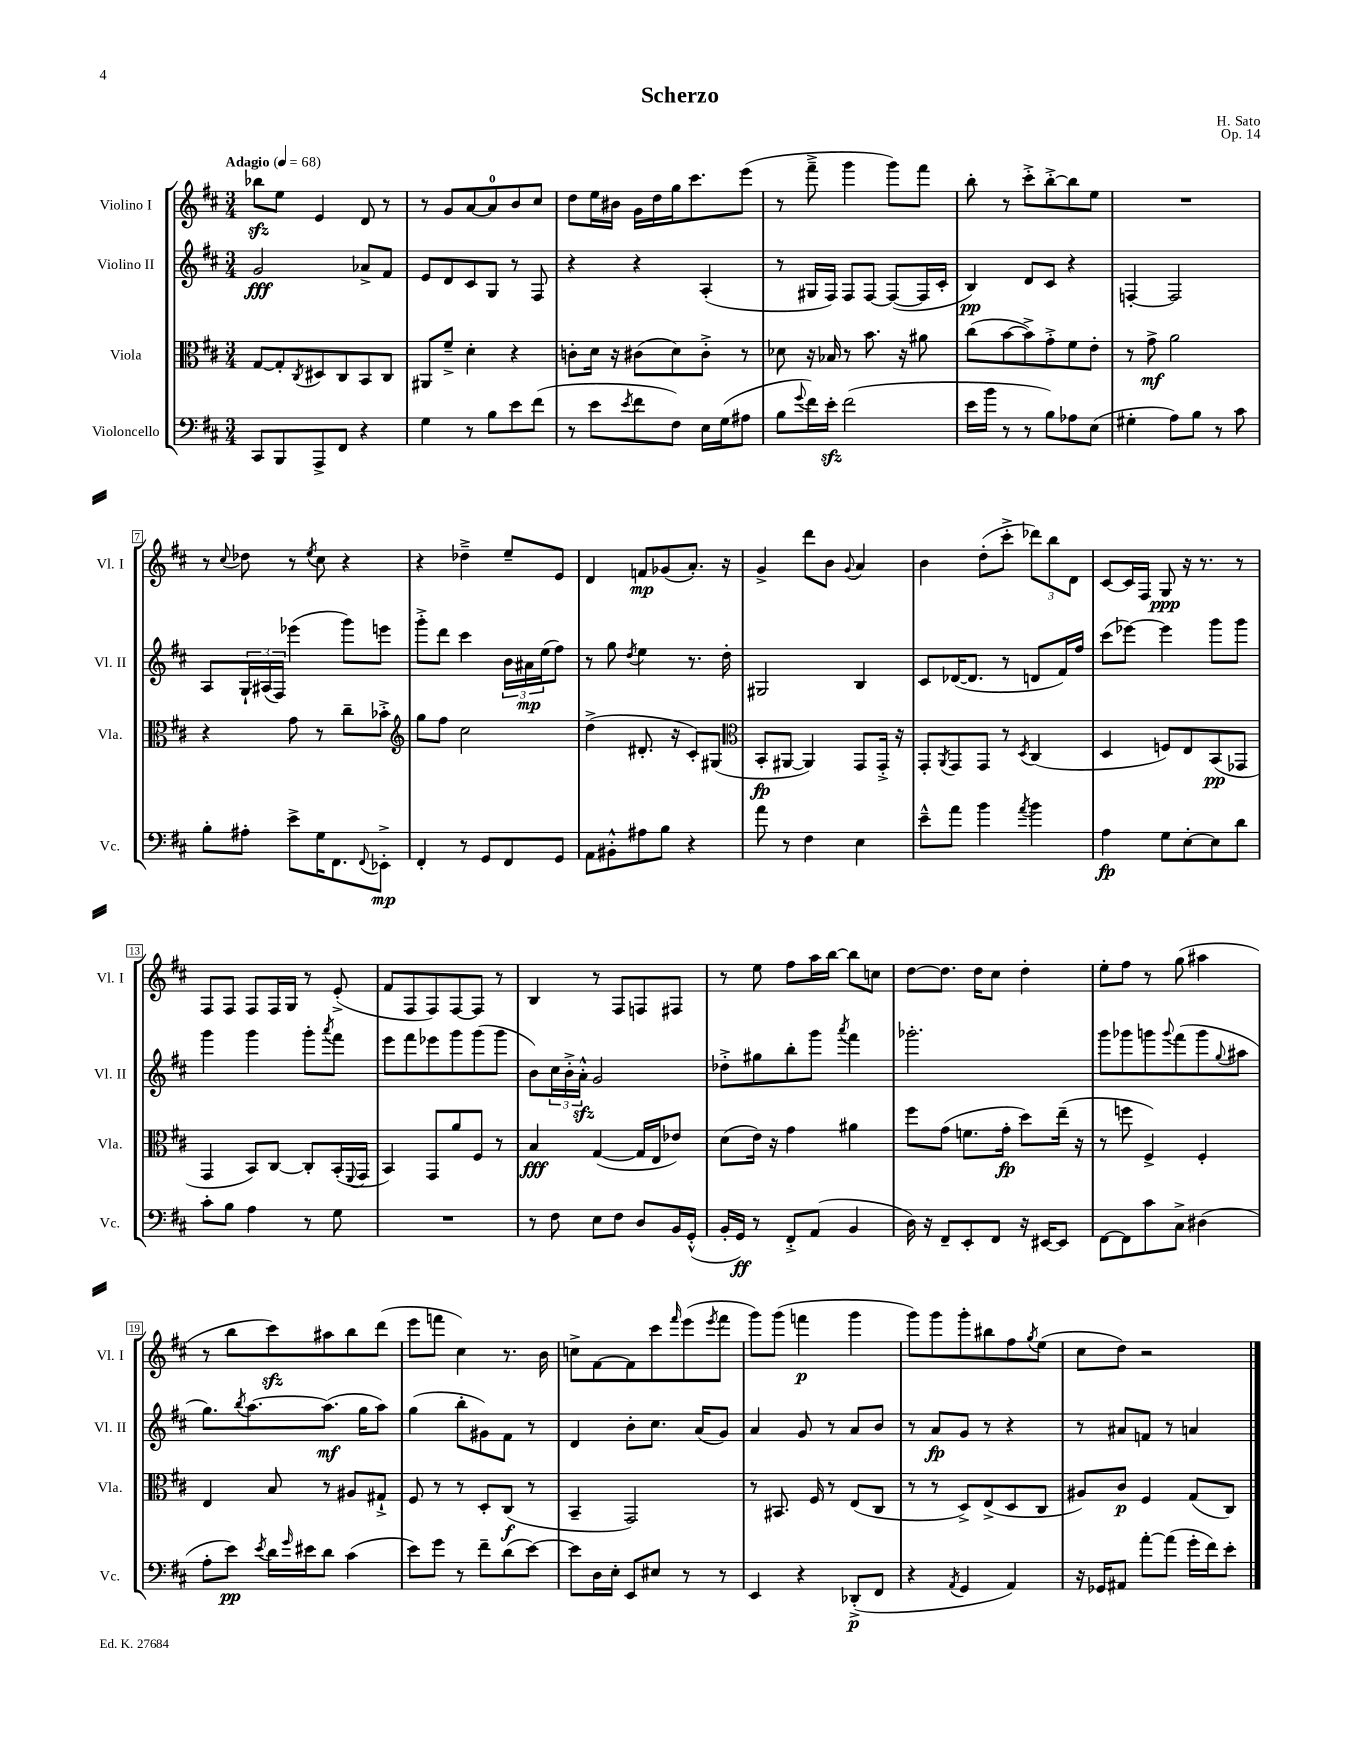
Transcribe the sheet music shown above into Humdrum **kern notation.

**kern	**kern	**kern	**kern
*staff4	*staff3	*staff2	*staff1
*clefF4	*clefC3	*clefG2	*clefG2
*k[f#c#]	*k[f#c#]	*k[f#c#]	*k[f#c#]
*M3/4	*M3/4	*M3/4	*M3/4
*MM68	*MM68	*MM68	*MM68
8CC#	[8G	2g	8bb-
8BBB	8G']	.	8ee
.	8qC#	.	.
8AAA^	8D#	.	4e
8FF#	8C#	.	.
4r	8BB	8a-^	8d
.	8C#	8f#	8r
=	=	=	=
4G	8AA#	8e	8r
.	8f#~^	8d	8g
8r	4d'	8c#	[8a
8B	.	8G	8a]
8e	4r	8r	8b
(8f#	.	8F#	8cc#
=	=	=	=
8r	8c'	4r	8dd
8e	16d	.	16ee
.	16r	.	16b#
8qe	.	.	.
8f#	(8c#	4r	16g
.	.	.	16dd
8F#)	8d)	.	16gg
.	.	.	8.ccc#
16E	8c#'^	(4A'	.
(16G	.	.	.
8A#	8r	.	(8eee
=	=	=	=
8B	8d-	8r	8r
8qqg	.	.	.
16f#)	16r	16G#	8fff#~^
16e'	16B-	16F#)	.
(2f#	8r	8F#	4ggg
.	8.b	[8F#	.
.	.	(8F#_	8ggg)
.	16r	.	.
.	8a#	16F#]	8fff#
.	.	16c#'	.
=	=	=	=
16e	(8cc#	4B)	8bb'
16b	.	.	.
8r	[8b	.	8r
8r	8b^])	8d	8ccc#'^
8B)	8g'^	8c#	[8bb'^
8A-	8f#	4r	8bb]
(8E	8e'	.	8ee
=	=	=	=
4G#'	8r	[4F'	2.r
.	8g^	.	.
8A)	2a	2F]	.
8B	.	.	.
8r	.	.	.
8c#	.	.	.
=	=	=	=
8B'	4r	8A	8r
.	.	.	8qqcc#
8A#'	.	24G`	8dd-
.	.	(24A#	.
.	.	24F#)	.
8e^	8g	(4eee-	8r
.	.	.	8qee
16G	8r	.	8cc#
8.FF#	.	.	.
.	8cc#~	8ggg)	4r
8qqFF#	.	.	.
8EE-'^	8b-'^	8eee	.
=	=	=	=
*	*clefG2	*	*
4FF#'	8gg	8ggg'^	4r
.	8ff#	8ddd	.
8r	2cc#	4ccc#	4dd-~^
8GG	.	.	.
8FF#	.	24b	8ee~
.	.	24a#	.
.	.	(24ee	.
8GG	.	8ff#)	8e
=	=	=	=
8AA	(4dd^	8r	4d
8BB#'^^	.	8gg	.
.	.	8qdd	.
8A#	8.d#'	4ee	8f
8B	.	.	(8g-
.	16r	.	.
4r	8c#')	8.r	8.a')
.	(8G#	.	.
.	.	16dd'	16r
=	=	=	=
*	*clefC3	*	*
8a	8BB'	2G#	4g^
8r	[8AA#	.	.
4F#	4AA#])	.	8ddd
.	.	.	8b
.	.	.	8qqg
4E	8GG	4B	4a
.	16GG'^	.	.
.	16r	.	.
=	=	=	=
8e~^^	8GG'	8c#	4b
.	8qAA	.	.
8a	8GG	([16d-	.
.	.	8.d-]	.
4b	8GG	.	(8dd'
.	8r	8r	8ccc#'^
8qa	8qD	.	.
4b	(4C#	8d	12ddd-)
.	.	.	12bb
.	.	16f#)	.
.	.	.	12d
.	.	16ff#	.
=	=	=	=
4A	4D	(8ccc#	[8c#
.	.	[8eee-)	16c#]
.	.	.	16F#
8G	8F)	4eee-]	8G
[8E'	8E	.	16r
.	.	.	8.r
8E]	(8BB	8ggg	.
8d	8GG-	8ggg	8r
=	=	=	=
8c#'	4GG	4ggg	8F#
8B	.	.	8F#
4A	8BB)	4ggg	8F#
.	[8C#	.	16F#
.	.	.	16G
8r	8C#']	8ggg'	8r
.	.	8qaaa	.
8G	(16BB'	8fff#	(8e'^
.	8qqFF#	.	.
.	16GG	.	.
=	=	=	=
2.r	4BB)	8eee	8f#
.	.	8fff#	8F#
.	8GG	8eee-	8F#)
.	8a	8ggg	[8F#
.	8F#	(8ggg	8F#]
.	8r	8ggg	8r
=	=	=	=
8r	4B	8b)	4B
8F#	.	24cc#	.
.	.	24b'^	.
.	.	24a'^^	.
8E	([4G	2g	8r
8F#	.	.	8F#
8D	16G]	.	8F
.	16E	.	.
16BB	8e-)	.	8F#
(16GG'^^	.	.	.
=	=	=	=
16BB'	(8d	8dd-'^	8r
16GG)	.	.	.
8r	16e)	8gg#	8ee
.	16r	.	.
8FF#'^	4g	8bb'	8ff#
(8AA	.	8ggg	16aa
.	.	.	[16bb
.	.	8qaaa	.
4BB	4a#	4fff#	8bb]
.	.	.	8cc
=	=	=	=
16D)	8ff#	2.ggg-'	[8dd
16r	.	.	.
8FF#~	(8g	.	8.dd]
8EE'	8.f	.	.
.	.	.	16dd
8FF#	.	.	8cc#
.	16g'	.	.
16r	8dd)	.	4dd'
[16EE#	.	.	.
8EE#]	(16ee~	.	.
.	16r	.	.
=	=	=	=
[8FF#	8r	8ggg	8ee'
8FF#]	8ff	8ggg-	8ff#
8c#	4F#^)	8ggg	8r
.	.	8qqggg	.
8C#^	.	(8fff#	(8gg
(4D#	4F#'	8ggg	4aa#
.	.	8qqgg	.
.	.	8aa#	.
=	=	=	=
8A'	4E	8.gg)	8r
8e)	.	.	8bb
.	.	8qbb	.
.	.	[8.aa	.
8qe	.	.	.
16d	8B	.	8ccc#)
16qqg	.	.	.
16e#	.	.	.
8d	8r	(8.aa]	8aa#
(4c#	8A#	.	8bb
.	.	16gg	.
.	8G#`^	8aa)	(8ddd
=	=	=	=
8e)	8F#	(4gg	8eee
8g	8r	.	8fff
8r	8r	8bb'	4cc#)
8f#~	8D'	8g#)	.
(8d	(8C#	8f#	8.r
[8e)	8r	8r	.
.	.	.	16b
=	=	=	=
8e]	4BB~	4d	8cc^
16D	.	.	[8f#
16E'	.	.	.
8EE	2GG)	8b'	8f#]
8E#	.	8.cc#	8ccc#
.	.	.	16qqfff#
8r	.	.	(8eee
.	.	(16a	.
.	.	.	8qeee
8r	.	8g)	8fff#
=	=	=	=
4EE	8r	4a	8ggg)
.	8.BB#	.	(8ggg
4r	.	8g	4fff
.	16F#	.	.
.	8r	8r	.
(8DD-'^	(8E	8a	4ggg
8FF#	8C#	8b	.
=	=	=	=
4r	8r	8r	8ggg)
.	8r	8a	8ggg
8qAA	.	.	.
4GG	8D^)	8g	8ggg'
.	(8E^	8r	8bb#
4AA)	8D	4r	8ff#
.	.	.	8qgg
.	8C#	.	(8ee
=	=	=	=
16r	8A#)	8r	8cc#
16GG-	.	.	.
8AA#	8c#	8a#	8dd)
[8a'	4F#	8f	2r
(8a]	.	8r	.
16g'	(8G	4a	.
16f#)	.	.	.
8e'	8C#)	.	.
==	==	==	==
*-	*-	*-	*-
